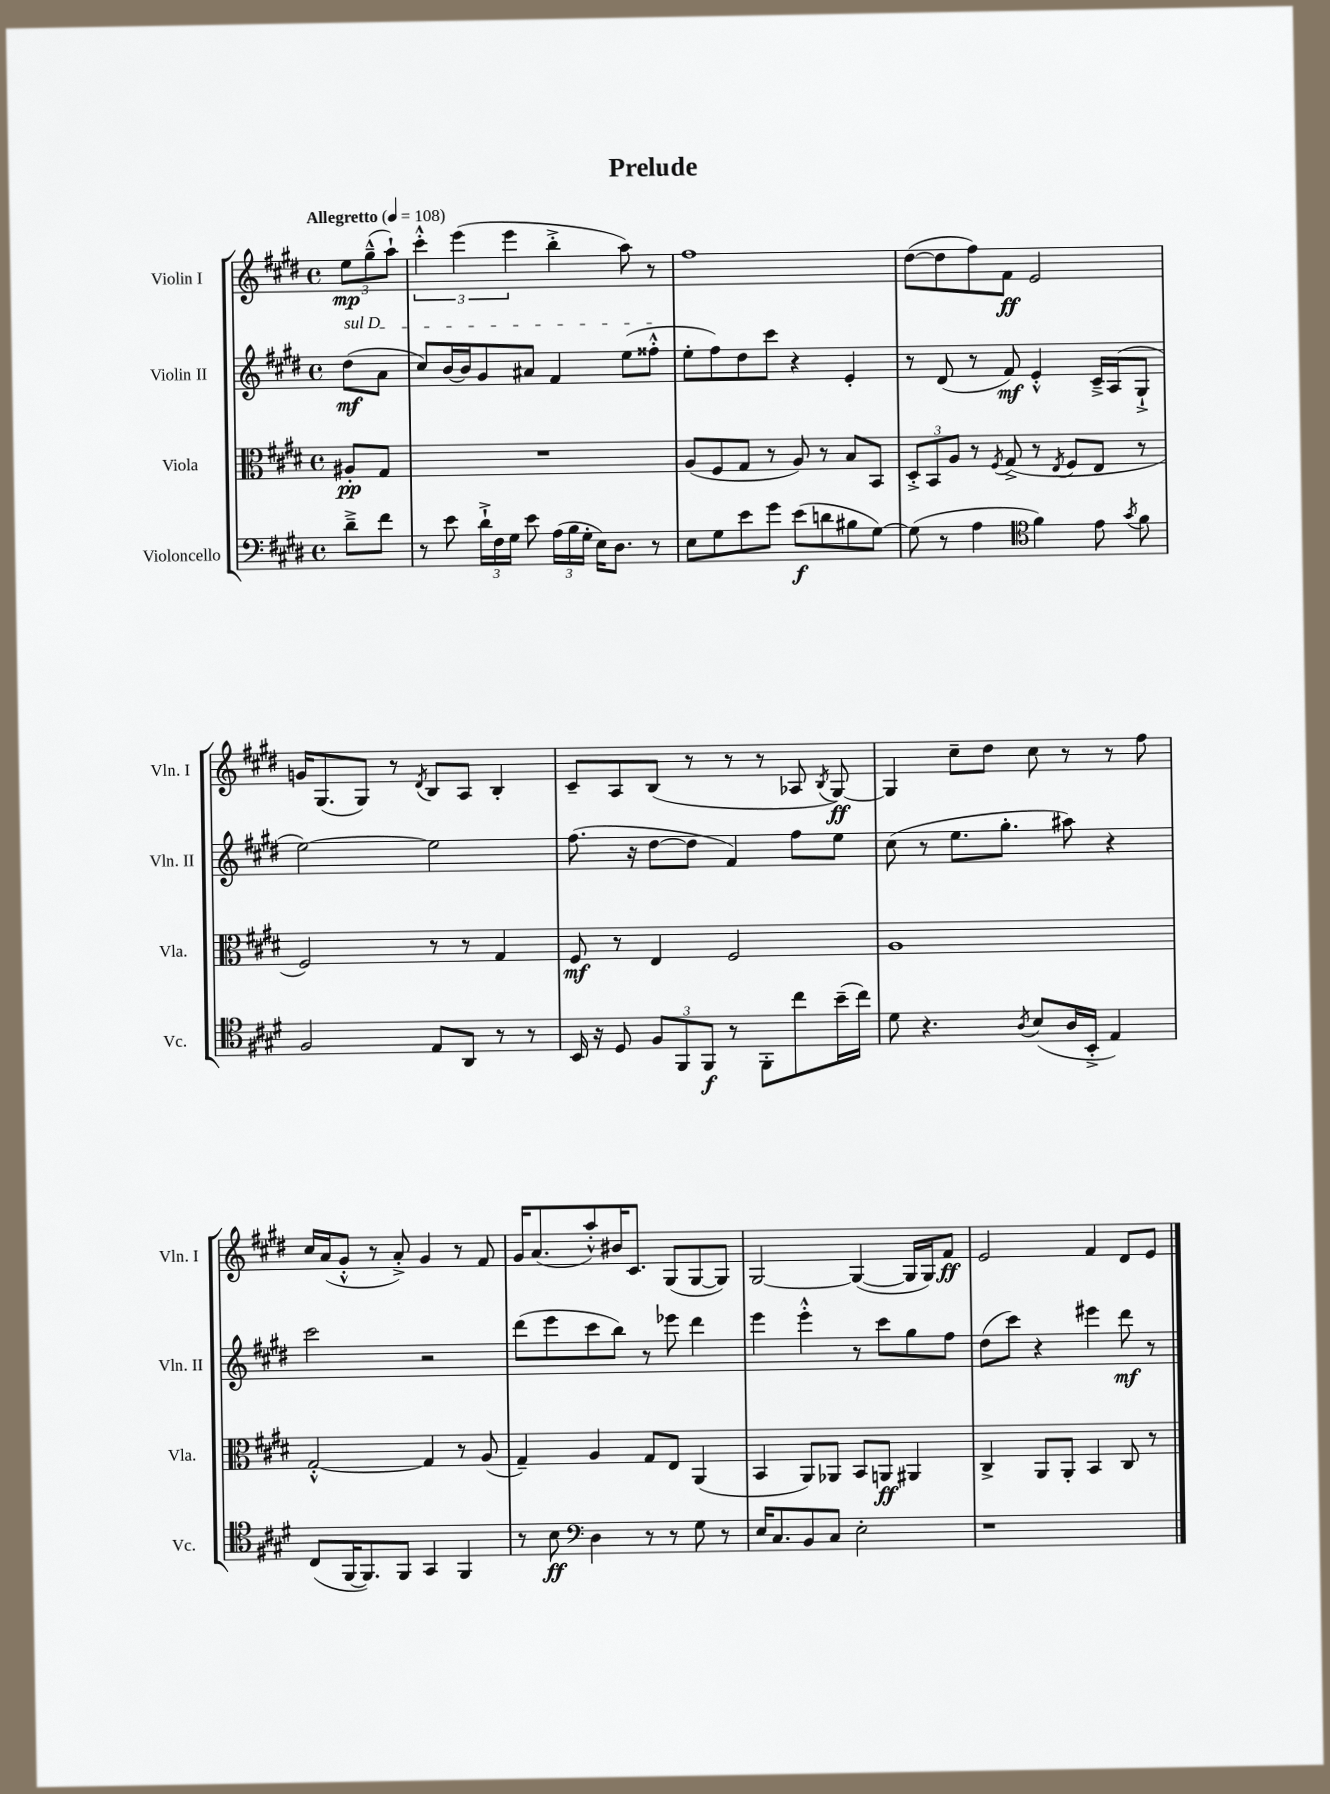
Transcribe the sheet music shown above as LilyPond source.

\header { title = "Prelude" }
<<
\new StaffGroup <<
\new Staff = "s0" \with { instrumentName = "Violin I" shortInstrumentName = "Vln. I" } {
    \clef treble \key e \major \defaultTimeSignature \time 4/4 \partial 4 \tempo "Allegretto" 4 = 108
    \autoBeamOff \tuplet 3/2 { e''8[\mp gis''8---^( a''8]-!) } |
    \tuplet 3/2 { cis'''4-.-^ e'''4( e'''4 } b''4-.-> a''8) r8 |
    fis''1 |
    dis''8[~( dis''8 fis''8) fis'8]\ff e'2 |
    g'16[ gis8.( gis8]) r8 \acciaccatura { dis'8 } b8[ a8] b4-. |
    cis'8[-- a8 b8]( r8 r8 r8 aes8 \acciaccatura { b8 } gis8~\ff) |
    gis4 cis''8[-- dis''8] cis''8 r8 r8 fis''8 |
    cis''16[ a'16( gis'8]-.-^ r8 a'8-.->) gis'4 r8 fis'8 |
    gis'16[ a'8.( a''8-.-^) bis'16 cis'8.] gis8[( gis8~ gis8]) |
    gis2~ gis4~( gis16[ gis16) fis'8]\ff |
    e'2 fis'4 dis'8[ e'8] \bar "|." |
}
\new Staff = "s1" \with { instrumentName = "Violin II" shortInstrumentName = "Vln. II" } {
    \clef treble \key e \major \defaultTimeSignature \time 4/4 \partial 4
    \autoBeamOff \once \override TextSpanner.bound-details.left.text = \markup { \italic "sul D" } dis''8[\mf\startTextSpan( a'8] |
    cis''8[) b'16~ b'16 gis'8 ais'8] fis'4 e''8[( fisis''8]-.-^\stopTextSpan |
    e''8[-. fis''8) dis''8 cis'''8] r4 e'4-. |
    r8 dis'8( r8 fis'8\mf) e'4-.-^ cis'16[---> a16( gis8]-!-> |
    e''2~) e''2 |
    fis''8.( r16 dis''8[~ dis''8] fis'4) fis''8[ e''8] |
    cis''8( r8 e''8.[ gis''8.]-. ais''8) r4 |
    cis'''2 r2 |
    dis'''8[( e'''8 cis'''8 b''8]) r8 ees'''8 dis'''4 |
    e'''4 e'''4-.-^ r8 cis'''8[ gis''8 fis''8] |
    dis''8[( cis'''8]) r4 eis'''4 dis'''8\mf r8 \bar "|." |
}
\new Staff = "s2" \with { instrumentName = "Viola" shortInstrumentName = "Vla." } {
    \clef alto \key e \major \defaultTimeSignature \time 4/4 \partial 4
    \autoBeamOff ais8[-.\pp gis8] |
    R1 |
    a8[( fis8 gis8] r8 a8) r8 b8[ b,8] |
    \tuplet 3/2 { dis8[-.-> b,8 a8] } r8 \acciaccatura { fis8 } gis8->( r8 \acciaccatura { e8 } fis8[ e8] r8 |
    fis2) r8 r8 gis4 |
    fis8\mf r8 e4 fis2 |
    a1 |
    gis2~-.-^ gis4 r8 a8( |
    gis4--) a4 gis8[ e8] a,4( |
    b,4 a,8[) aes,8] b,8[ a,8]\ff ais,4 |
    cis4-> a,8[ a,8]-. b,4 cis8 r8 \bar "|." |
}
\new Staff = "s3" \with { instrumentName = "Violoncello" shortInstrumentName = "Vc." } {
    \clef bass \key e \major \defaultTimeSignature \time 4/4 \partial 4
    \autoBeamOff dis'8[---> fis'8] |
    r8 e'8 \tuplet 3/2 { dis'16[-!-> fis16 gis16] } e'8 \tuplet 3/2 { a16[( b16 gis16]-. } e16[) dis8.] r8 |
    e8[ gis8 e'8 gis'8] e'8[\f( d'8 bis8 gis8]~) |
    gis8( r8 a4 \clef tenor fis'4) e'8 \acciaccatura { gis'8 } fis'8 |
    fis2 e8[ a,8] r8 r8 |
    b,16 r16 dis8 \tuplet 3/2 { fis8[ fis,8 fis,8]\f } r8 fis,8[-. cis''8 b'16--( cis''16]) |
    dis'8 r4. \acciaccatura { a8 } b8[( a16 b,16]-.-> e4) |
    cis8[( fis,16~ fis,8.) fis,8] gis,4 fis,4 |
    r8 b8\ff \clef bass dis4 r8 r8 gis8 r8 |
    e16[ cis8. b,8 cis8] e2-. |
    r1 \bar "|." |
}
>>
>>
\layout { \context { \Score \remove "Bar_number_engraver" } }
